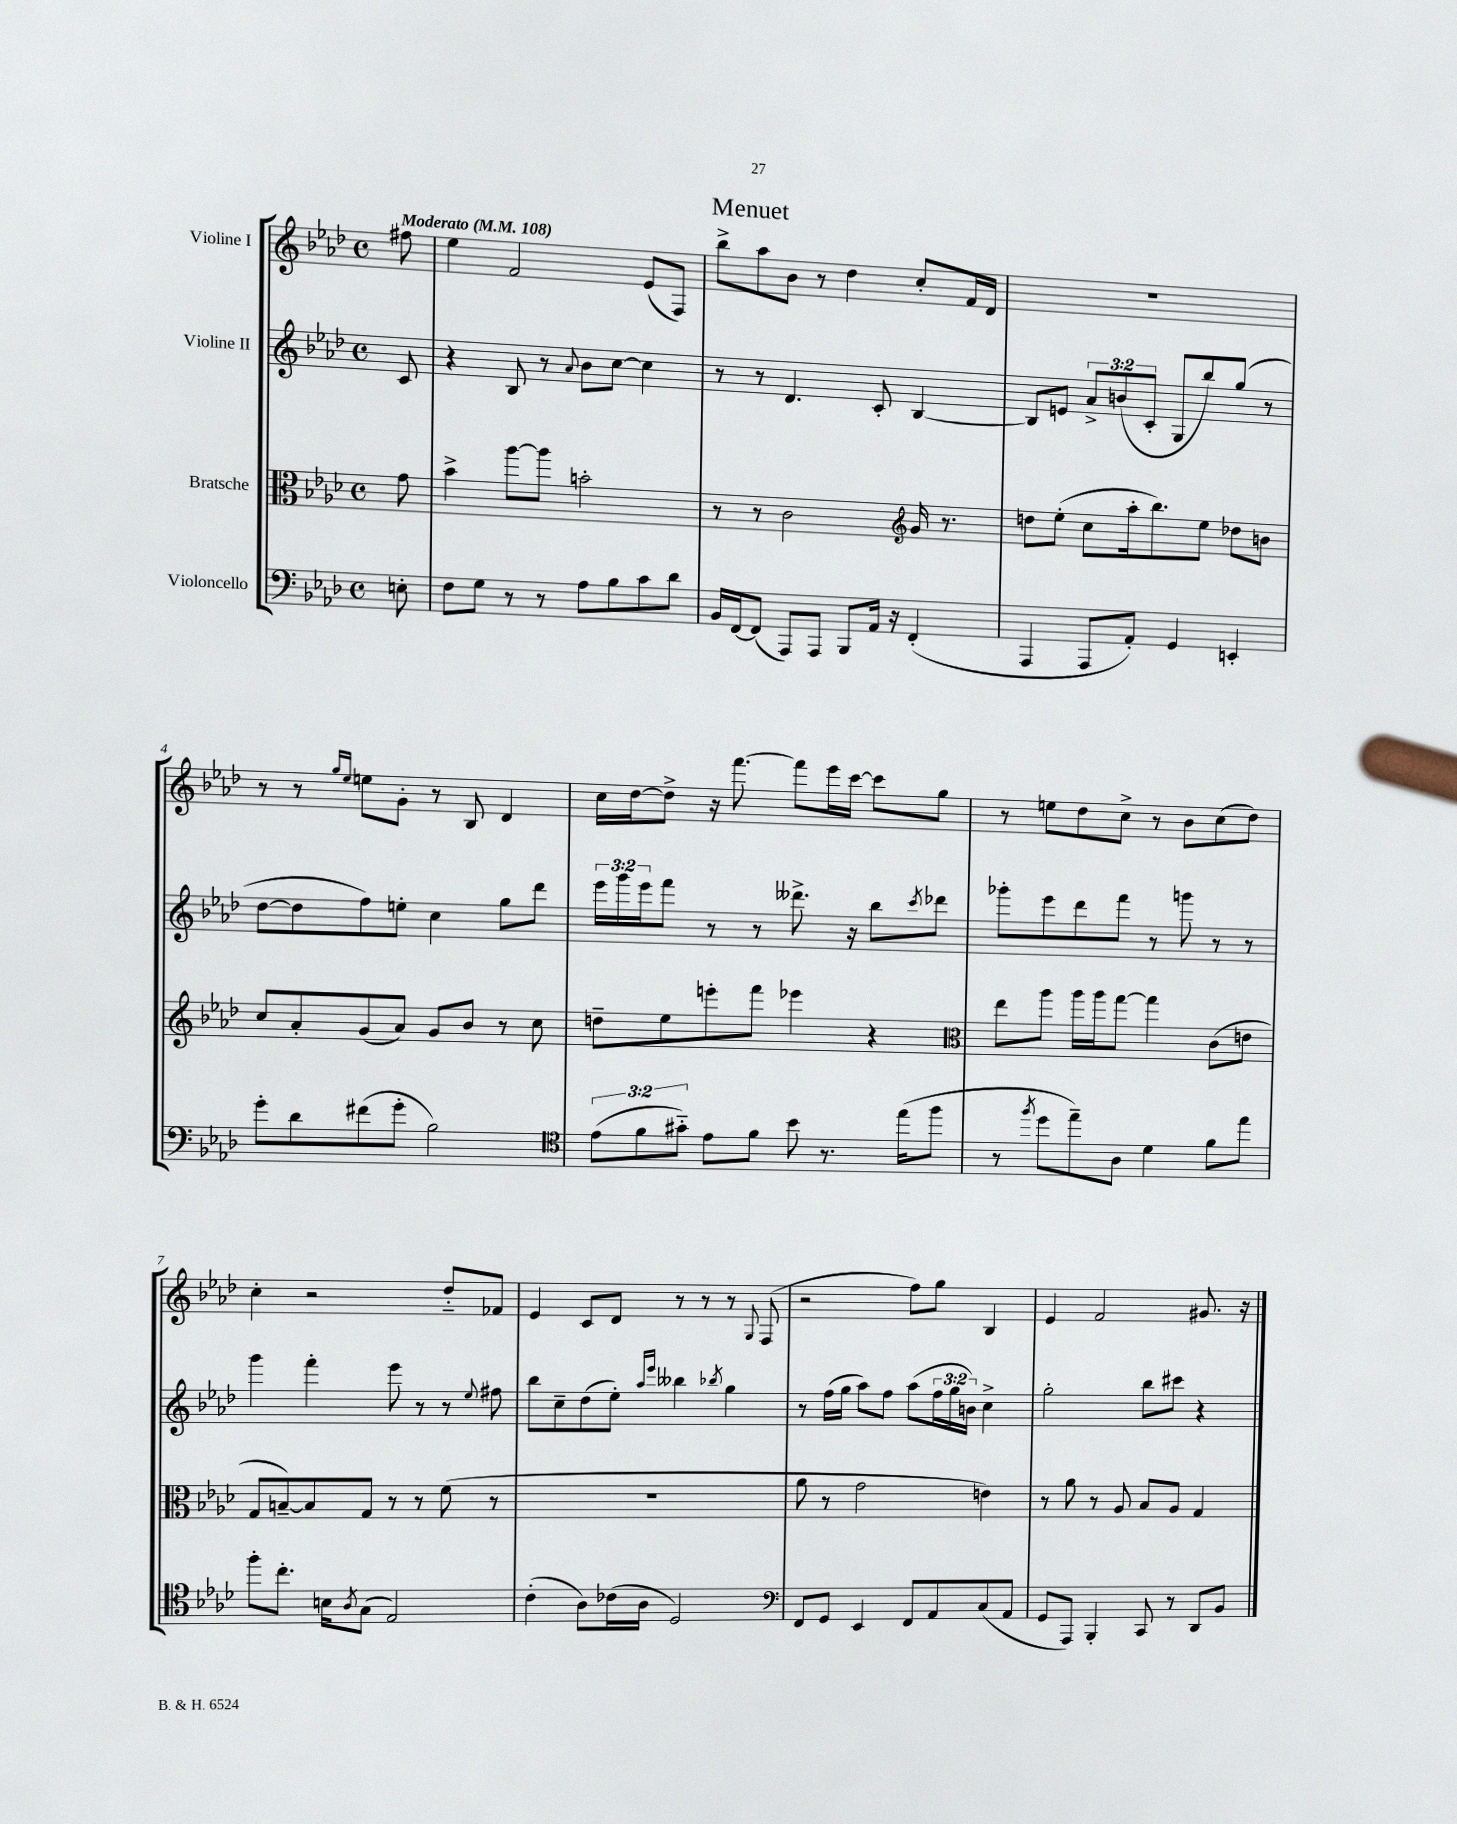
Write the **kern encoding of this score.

**kern	**kern	**kern	**kern
*part4	*part3	*part2	*part1
*staff4	*staff3	*staff2	*staff1
*I"Violoncello	*I"Bratsche	*I"Violine II	*I"Violine I
*clefF4	*clefC3	*clefG2	*clefG2
*k[b-e-a-d-]	*k[b-e-a-d-]	*k[b-e-a-d-]	*k[b-e-a-d-]
*M4/4	*M4/4	*M4/4	*M4/4
*met(c)	*met(c)	*met(c)	*met(c)
*MM108	*MM108	*MM108	*MM108
=	=	=	=
!	!	!	!LO:TX:a:B:t=Moderato
8En'\	8g\	8c/	8ff#X\
=1	=1	=1	=1
8F\L	4b-^\	4r	4ee-\
8G\J	.	.	.
8r	[8aa-\L	8B-/	2f/
8r	8aa-\J]	8r	.
.	.	8qqa-/	.
8A-\L	2bn'\	8b-\L	.
8B-\	.	[8cc\J	.
8c\	.	4cc\]	(8e-/L
8d-\J	.	.	8F/J)
=2	=2	=2	=2
16BB-/LL	8r	8r	8bb-^\L
[16FF/J	.	.	.
(8FF/J]	8r	8r	8aa-\
8AAA-/L)	2c\	4.d-/	8b-\J
8AAA-/J	.	.	8r
8BBB-/L	.	.	4dd-\
16AA-/Jk	.	8c'/	.
16r	.	.	.
*	*clefG2	*	*
(4FF'/	16g/	[4B-/	8cc'/L
.	8.r	.	.
.	.	.	16f/L
.	.	.	16d-/JJ
=3	=3	=3	=3
4AAA-/	8ddn\L	8B-/L]	1r
.	(8ee-'\J	8en/J	.
8AAA-/L	8cc\L	12a-^/L	.
.	.	(12bn/	.
8AA-'/J)	16aa-'\k	.	.
.	.	12c'/J	.
.	8.bb-\)	.	.
4GG/	.	8G/L	.
.	8ee-\J	8bb-/)	.
4EEn'/	8dd-X\L	(8gg/J	.
.	8bn\J	8r	.
!!LO:LB:g=z
=4	=4	=4	=4
8g'\L	8cc/L	[8dd-\L	8r
8d-\	8a-'/	8dd-\]	8r
.	.	.	16qqgg/LL
.	.	.	16qqee-/JJ
(8f#X\	(8g/	8ff\)	8een\L
8g'\J	8a-/J)	8een'\J	8g'\J
2B-\)	8g/L	4cc\	8r
.	8b-/J	.	8B-/
.	8r	8gg\L	4d-/
.	8cc\	8ddd-\J	.
=5	=5	=5	=5
*clefC4	*	*	*
(12e-\L	8ddn~\L	24eee-\LL	16cc\LL
.	.	24ggg\	.
.	.	.	[16dd-\J
12f\	.	24eee-\J	.
.	8ee-\	8fff\J	8dd-^\J]
12g#X\J)	.	.	.
8e-\L	8eeen'\	8r	16r
.	.	.	[8.fff\
8f\J	8fff\J	8r	.
8b-\	4eee-X\	8.ddd--X^\	8fff\L]
8.r	.	.	16eee-\L
.	.	16r	[16ccc\JJ
.	4r	8bb-\L	8ccc\L]
(16ee-\KL	.	.	.
.	.	8qccc/	.
8ff\J	.	8ddd-X\J	8gg\J
=6	=6	=6	=6
*	*clefC3	*	*
8r	8ee-\L	8ggg-X'\L	8r
8qff/	.	.	.
8dd-\L	8aa-\J	8eee-\	8een\L
8ee-~\)	16aa-\LL	8ddd-\	8dd-\
.	16aa-\J	.	.
8A-\J	[8gg\J	8fff\J	8cc^\J
4d-\	4gg\]	8r	8r
.	.	8gggn\	8b-\L
8f\L	(8c\L	8r	(8cc\
8ee-\J	8en\J	8r	8dd-\J)
!!LO:LB:g=z
=7	=7	=7	=7
8ff'\L	8G/L	4ggg\	4cc'\
8.cc'\J	[8Bn~/)	.	.
.	8B/]	4fff'\	2r
16Bn\KL	.	.	.
8qA-/	.	.	.
(8G\J	8G/J	.	.
2E-/)	8r	8eee-\	.
.	8r	8r	.
.	(8f\	8r	8dd-/L
.	.	8qqee-/	.
.	8r	8ff#X\	8f-X/J
=8	=8	=8	=8
(4c'\	1r	8bb-\L	4e-/
.	.	8cc~\	.
8A-\L)	.	(8dd-\	8c/L
(16c-X\L	.	8ee-'\J)	8d-/J
16A-\JJ	.	.	.
.	.	16qqaa-/LL	.
.	.	16qqeee-/JJ	.
2D-/)	.	4bb--X\	8r
.	.	.	8r
.	.	8qbb-X/	.
.	.	4gg\	8r
.	.	.	8qqG/
.	.	.	(8F/
=9	=9	=9	=9
*clefF4	*	*	*
8FF/L	8a-\	8r	2r
8GG/J	8r	(16ff\LL	.
.	.	16gg\JJ	.
4EE-/	2g\	8aa-\L)	.
.	.	8ff\J	.
8FF/L	.	(8aa-\L	8ff\L)
8AA-/	.	24ff\L	8gg\J
.	.	24gg\	.
.	.	24bn\JJ)	.
(8C/	4en\)	4cc^\	4B-/
8AA-/J	.	.	.
=10	=10	=10	=10
8GG/L	8r	2gg'\	4e-/
8AAA-/J)	8a-\	.	.
4BBB-'/	8r	.	2f/
.	8A-/	.	.
8CC/	8B-/L	8bb-\L	.
8r	8A-/J	8ccc#X\J	.
8DD-/L	4G/	4r	8.g#X/
8BB-/J	.	.	.
.	.	.	16r
==	==	==	==
*-	*-	*-	*-
